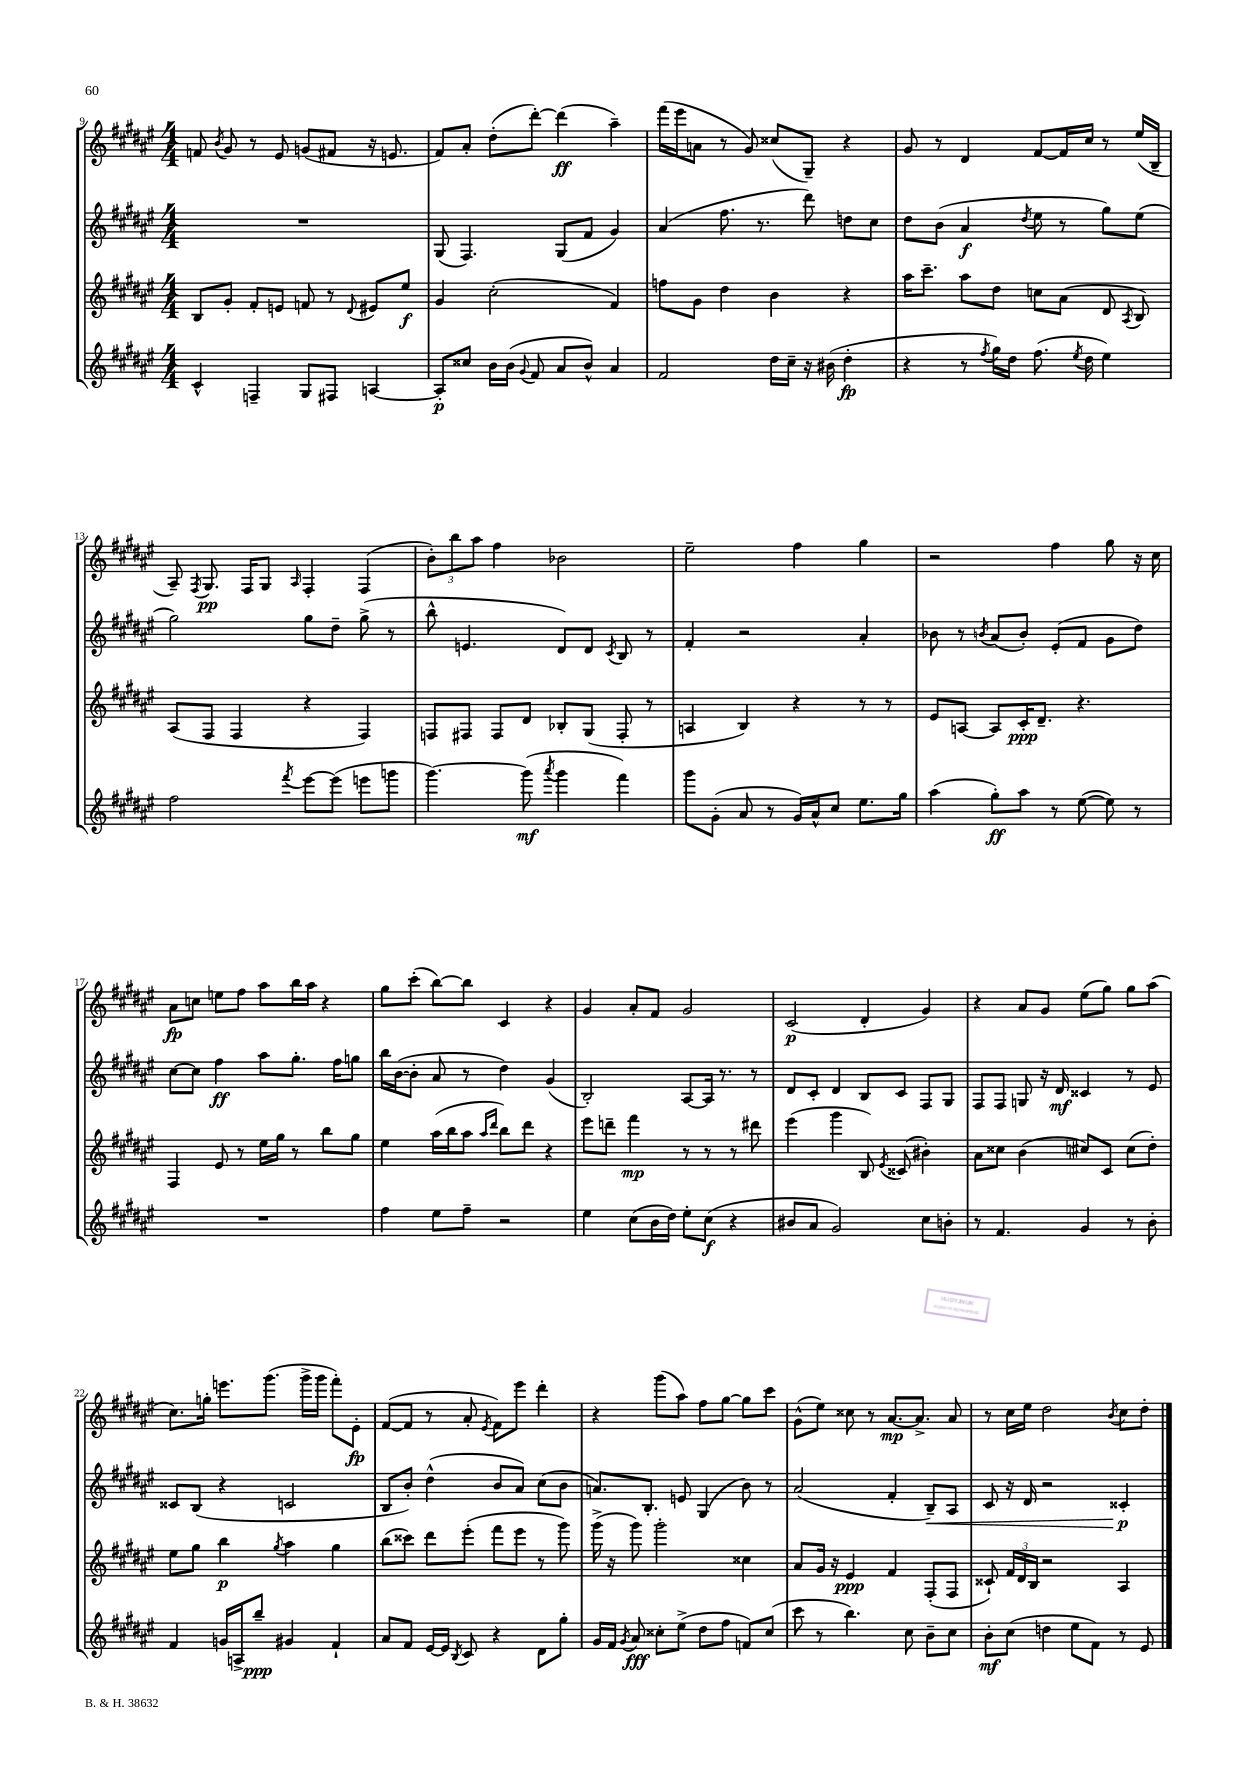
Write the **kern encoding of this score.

**kern	**dynam	**kern	**dynam	**kern	**dynam	**kern	**dynam
*part4	*part4	*part3	*part3	*part2	*part2	*part1	*part1
*staff4	*staff4	*staff3	*staff3	*staff2	*staff2	*staff1	*staff1
*clefG2	*	*clefG2	*	*clefG2	*	*clefG2	*
*k[f#c#g#d#a#e#]	*	*k[f#c#g#d#a#e#]	*	*k[f#c#g#d#a#e#]	*	*k[f#c#g#d#a#e#]	*
*M4/4	*	*M4/4	*	*M4/4	*	*M4/4	*
=9	=9	=9	=9	=9	=9	=9	=9
4c#^^/	.	8B/L	.	1r	.	8fn/	.
.	.	.	.	.	.	8qb/	.
.	.	8g#'/J	.	.	.	8g#/	.
4Fn~/	.	8f#'/L	.	.	.	8r	.
.	.	8en/J	.	.	.	8e#/	.
8G#/L	.	8fn/	.	.	.	(8gn/L	.
8F#X/J	.	8r	.	.	.	8f#X/J	.
.	.	8qqd#/	.	.	.	.	.
[4An/	.	8e#X/L	.	.	.	16r	.
.	.	.	.	.	.	8.en/	.
.	.	8ee#/J	f	.	.	.	.
=10	=10	=10	=10	=10	=10	=10	=10
8A'/L]	p	4g#/	.	(8G#/	.	8f#/L)	.
8cc##X/J	.	.	.	4.F#/)	.	8a#'/J	.
16b\LL	.	(2cc#'\	.	.	.	(8dd#'\L	.
(16b\JJ	.	.	.	.	.	.	.
8qqg#/	.	.	.	.	.	.	.
8f#/	.	.	.	.	.	[8ddd#'\J)	.
8a#/L	.	.	.	(8G#/L	.	(4ddd#\]	ff
8b^^/J)	.	.	.	8f#/J	.	.	.
4a#/	.	4f#/)	.	4g#/)	.	4aa#~\)	.
=11	=11	=11	=11	=11	=11	=11	=11
2f#/	.	8ffn\L	.	(4a#/	.	(16fff#\LL	.
.	.	.	.	.	.	16eee#\J	.
.	.	8g#\J	.	.	.	8an\J	.
.	.	4dd#\	.	8.ff#\	.	8r	.
.	.	.	.	.	.	8g#/)	.
.	.	.	.	8.r	.	.	.
16dd#\LL	.	4b\	.	.	.	(8cc##X/L	.
16cc#~\JJ	.	.	.	.	.	.	.
16r	.	.	.	8ddd#\)	.	8G#~/J)	.
(16b#X\	.	.	.	.	.	.	.
4dd#'\	fp	4r	.	8ddn\L	.	4r	.
.	.	.	.	8cc#\J	.	.	.
=12	=12	=12	=12	=12	=12	=12	=12
4r	.	16aa#\KL	.	8dd#\L	.	8g#/	.
.	.	8.ccc#~\J	.	.	.	.	.
.	.	.	.	(8b\J	.	8r	.
8r	.	8aa#\L	.	4a#/	f	4d#/	.
8qff#/	.	.	.	.	.	.	.
16gg#\LL)	.	8dd#\J	.	.	.	.	.
16dd#\JJ	.	.	.	.	.	.	.
.	.	.	.	8qdd#/	.	.	.
(8.ff#\	.	8ccn\L	.	8ee#\	.	[8f#/L	.
.	.	(8a#\J	.	8r	.	16f#/L]	.
8qee#/	.	.	.	.	.	.	.
16dd#\	.	.	.	.	.	16cc#/JJ	.
4ee#\)	.	8d#/	.	8gg#\L)	.	8r	.
.	.	8qA#/	.	.	.	.	.
.	.	8B/)	.	(8ee#\J	.	(16ee#/LL	.
.	.	.	.	.	.	16B~/JJ	.
!!LO:LB:g=z
=13	=13	=13	=13	=13	=13	=13	=13
2ff#\	.	(8A#/L	.	2gg#\)	.	8A#~/)	.
.	.	.	.	.	.	8qF#/	.
.	.	8F#/J	.	.	.	8.G#/	pp
.	.	4F#/	.	.	.	.	.
.	.	.	.	.	.	16F#/KL	.
.	.	.	.	.	.	8G#/J	.
8qfff#/	.	.	.	.	.	16qqA#/	.
[8eee#\L	.	4r	.	8gg#\L	.	4F#'/	.
(8eee#\J]	.	.	.	8dd#~\J	.	.	.
8eeen\L	.	4F#/)	.	(8gg#^\	.	(4F#/	.
8gggn\J	.	.	.	8r	.	.	.
=14	=14	=14	=14	=14	=14	=14	=14
[4.ggg#\)	.	8Fn/L	.	8bb^^\	.	12b'\L)	.
.	.	.	.	.	.	12bb\	.
.	.	8F#X/J	.	4.en/	.	.	.
.	.	.	.	.	.	12aa#\J	.
.	.	8F#/L	.	.	.	4ff#\	.
(8ggg#\]	mf	8d#/J	.	.	.	.	.
8qaaa#/	.	.	.	.	.	.	.
4ggg#\	.	8B-X'/L	.	8d#/L)	.	2b-X\	.
.	.	(8G#/J	.	8d#/J	.	.	.
.	.	.	.	8qc#/	.	.	.
4fff#\)	.	8F#'/	.	8B/	.	.	.
.	.	8r	.	8r	.	.	.
=15	=15	=15	=15	=15	=15	=15	=15
8ggg#\L	.	4An/	.	4f#'/	.	2ee#~\	.
(8g#'\J	.	.	.	.	.	.	.
8a#/	.	4B/)	.	2r	.	.	.
8r	.	.	.	.	.	.	.
16g#/LL)	.	4r	.	.	.	4ff#\	.
16a#^^/J	.	.	.	.	.	.	.
8cc#/J	.	.	.	.	.	.	.
8.ee#\L	.	8r	.	4a#'/	.	4gg#\	.
.	.	8r	.	.	.	.	.
16gg#\Jk	.	.	.	.	.	.	.
=16	=16	=16	=16	=16	=16	=16	=16
(4aa#\	.	8e#/L	.	8b-X\	.	2r	.
.	.	[8An/J	.	8r	.	.	.
.	.	.	.	8qbn/	.	.	.
8gg#'\L)	ff	8A/L]	.	(8a#/L	.	.	.
8aa#\J	.	16c#'/K	ppp	8b'/J)	.	.	.
.	.	8.d#~/J	.	.	.	.	.
8r	.	.	.	(8e#'/L	.	4ff#\	.
([8ee#\	.	4.r	.	8f#/J	.	.	.
8ee#\])	.	.	.	8g#\L	.	8gg#\	.
8r	.	.	.	8dd#\J)	.	16r	.
.	.	.	.	.	.	16cc#\	.
!!LO:LB:g=z
=17	=17	=17	=17	=17	=17	=17	=17
1r	.	4F#/	.	[8cc#\L	.	8a#\L	fp
.	.	.	.	8cc#\J]	.	8ccn\J	.
.	.	8e#/	.	4ff#\	ff	8een\L	.
.	.	8r	.	.	.	8ff#\J	.
.	.	16ee#\LL	.	8aa#\L	.	8aa#\L	.
.	.	16gg#\JJ	.	.	.	.	.
.	.	8r	.	8.gg#'\J	.	16bb\L	.
.	.	.	.	.	.	16aa#\JJ	.
.	.	8bb\L	.	.	.	4r	.
.	.	.	.	16ff#\KL	.	.	.
.	.	8gg#\J	.	8ggn\J	.	.	.
=18	=18	=18	=18	=18	=18	=18	=18
4ff#\	.	4ee#\	.	16bb\LL	.	8gg#\L	.
.	.	.	.	([16b\J	.	.	.
.	.	.	.	8b'\J]	.	(8ccc#'\J	.
8ee#\L	.	(16aa#\LL	.	8a#/	.	[8bb\L)	.
.	.	16bb\J	.	.	.	.	.
8ff#~\J	.	8aa#\J	.	8r	.	8bb\J]	.
.	.	16qqaa#/LL	.	.	.	.	.
.	.	16qqddd#/JJ	.	.	.	.	.
2r	.	8bb\L)	.	4dd#\)	.	4c#/	.
.	.	8ddd#\J	.	.	.	.	.
.	.	4r	.	(4g#/	.	4r	.
=19	=19	=19	=19	=19	=19	=19	=19
4ee#\	.	8eee#\L	.	2B'/)	.	4g#/	.
.	.	8dddn~\J	.	.	.	.	.
(8cc#\L	.	4fff#\	mp	.	.	8a#'/L	.
16b\L	.	.	.	.	.	8f#/J	.
16dd#\JJ)	.	.	.	.	.	.	.
8ee#'\L	.	8r	.	[8A#/L	.	2g#/	.
(8cc#\J	f	8r	.	16A#/Jk]	.	.	.
.	.	.	.	8.r	.	.	.
4r	.	8r	.	.	.	.	.
.	.	8ddd#X\	.	8r	.	.	.
=20	=20	=20	=20	=20	=20	=20	=20
8b#X/L	.	(4eee#\	.	8d#/L	.	(2c#/	p
8a#/J	.	.	.	8c#'/J	.	.	.
2g#/)	.	4ggg#\	.	4d#/	.	.	.
.	.	8B/)	.	8B/L	.	4d#'/	.
.	.	8qe#/	.	.	.	.	.
.	.	(8c##X/	.	8c#/J	.	.	.
8cc#\L	.	4b#X'\)	.	8F#/L	.	4g#/)	.
8bn'\J	.	.	.	8G#/J	.	.	.
=21	=21	=21	=21	=21	=21	=21	=21
8r	.	8a#\L	.	8F#/L	.	4r	.
4.f#/	.	8cc##X\J	.	8F#/J	.	.	.
.	.	(4b\	.	8Gn/	.	8a#/L	.
.	.	.	.	16r	.	8g#/J	.
.	.	.	.	16d#/	mf	.	.
4g#/	.	8cc#X/L)	.	4c##X/	.	(8ee#\L	.
.	.	8c#/J	.	.	.	8gg#\J)	.
8r	.	(8cc#\L	.	8r	.	8gg#\L	.
8b'\	.	8dd#'\J)	.	8e#/	.	(8aa#\J	.
!!LO:LB:g=z
=22	=22	=22	=22	=22	=22	=22	=22
4f#/	.	8ee#\L	.	8c##X/L	.	8.cc#\L)	.
.	.	8gg#\J	.	(8B/J	.	.	.
.	.	.	.	.	.	16ggn'\Jk	.
16gn/LL	.	4bb\	p	4r	.	8.eeen\L	.
16An^/J	.	.	.	.	.	.	.
8bb~/J	ppp	.	.	.	.	.	.
.	.	.	.	.	.	(8.ggg#\J	.
.	.	8qgg#/	.	.	.	.	.
4g#X/	.	4aa#\	.	2cn/	.	.	.
.	.	.	.	.	.	16ggg#^\LL	.
.	.	.	.	.	.	16ggg#\JJ	.
4f#`/	.	4gg#\	.	.	.	8fff#'\L)	.
.	.	.	.	.	.	8e#'\J	fp
=23	=23	=23	=23	=23	=23	=23	=23
8a#/L	.	(8bb\L	.	8B/L	.	([8f#/L	.
8f#/J	.	8ccc##X\J)	.	8b'/J)	.	8f#/J]	.
[16e#/LL	.	8ddd#\L	.	(4dd#^^\	.	8r	.
16e#/JJ]	.	.	.	.	.	.	.
8qB/	.	.	.	.	.	.	.
8c#/	.	(8eee#'\J	.	.	.	8a#'/	.
.	.	.	.	.	.	8qe#/	.
4r	.	8fff#\L	.	8b/L	.	8f#\L)	.
.	.	8eee#\J	.	8a#/J)	.	8eee#\J	.
8d#\L	.	8r	.	(8cc#\L	.	4ddd#'\	.
8gg#'\J	.	8ggg#\)	.	8b\J	.	.	.
=24	=24	=24	=24	=24	=24	=24	=24
16g#/LL	.	(16ggg#^\	.	8.an/L)	.	4r	.
16f#/JJ	.	16r	.	.	.	.	.
8qg#/	.	.	.	.	.	.	.
8a#/	fff	8ggg#\)	.	.	.	.	.
.	.	.	.	8.B'/J	.	.	.
8cc##X'\L	.	2ggg#'\	.	.	.	(8ggg#\L	.
(8ee#^\J	.	.	.	8en/	.	8aa#\J)	.
8dd#\L	.	.	.	(4G#/	.	8ff#\L	.
8ff#\J	.	.	.	.	.	[8gg#\J	.
8fn/L)	.	4cc##X\	.	8b\)	.	8gg#\L]	.
(8cc##/J	.	.	.	8r	.	8ccc#\J	.
=25	=25	=25	=25	=25	=25	=25	=25
8ccc#\	.	8a#/L	.	(2a#/	.	(8g#^^\L	.
8r	.	16g#/Jk	.	.	.	8ee#\J)	.
.	.	16r	.	.	.	.	.
4.bb\)	.	4e#/	ppp	.	.	8cc##X\	.
.	.	.	.	.	.	8r	.
.	.	4f#/	.	4f#'/	.	[8.a#/L	mp
8cc#\	.	.	.	.	.	.	.
.	.	.	.	.	.	8.a#^/J]	.
!	!	!	!	!	!LO:HP:b	!	!
8b~\L	.	(8F#'/L	.	8B~/L)	<	.	.
8cc#\J	.	8F#/J	.	8A#/J	.	8a#/	.
=26	=26	=26	=26	=26	=26	=26	=26
8b'\L	mf	8c##X`/)	.	8c#/	.	8r	.
(8cc#\J	.	24f#/LL	.	16r	.	16cc#\LL	.
.	.	24d#/	.	.	.	.	.
.	.	.	.	16d#/	.	16ee#\JJ	.
.	.	24B/JJ	.	.	.	.	.
4ddn\	.	2r	.	2r	.	2dd#\	.
8ee#\L	.	.	.	.	.	.	.
8f#\J)	.	.	.	.	.	.	.
.	.	.	.	.	.	8qb/	.
8r	.	4A#/	.	4c##X'/	p	8cc#\L	.
8e#/	.	.	.	.	.	8dd#'\J	.
.	.	.	.	.	[	.	.
==	==	==	==	==	==	==	==
*-	*-	*-	*-	*-	*-	*-	*-
